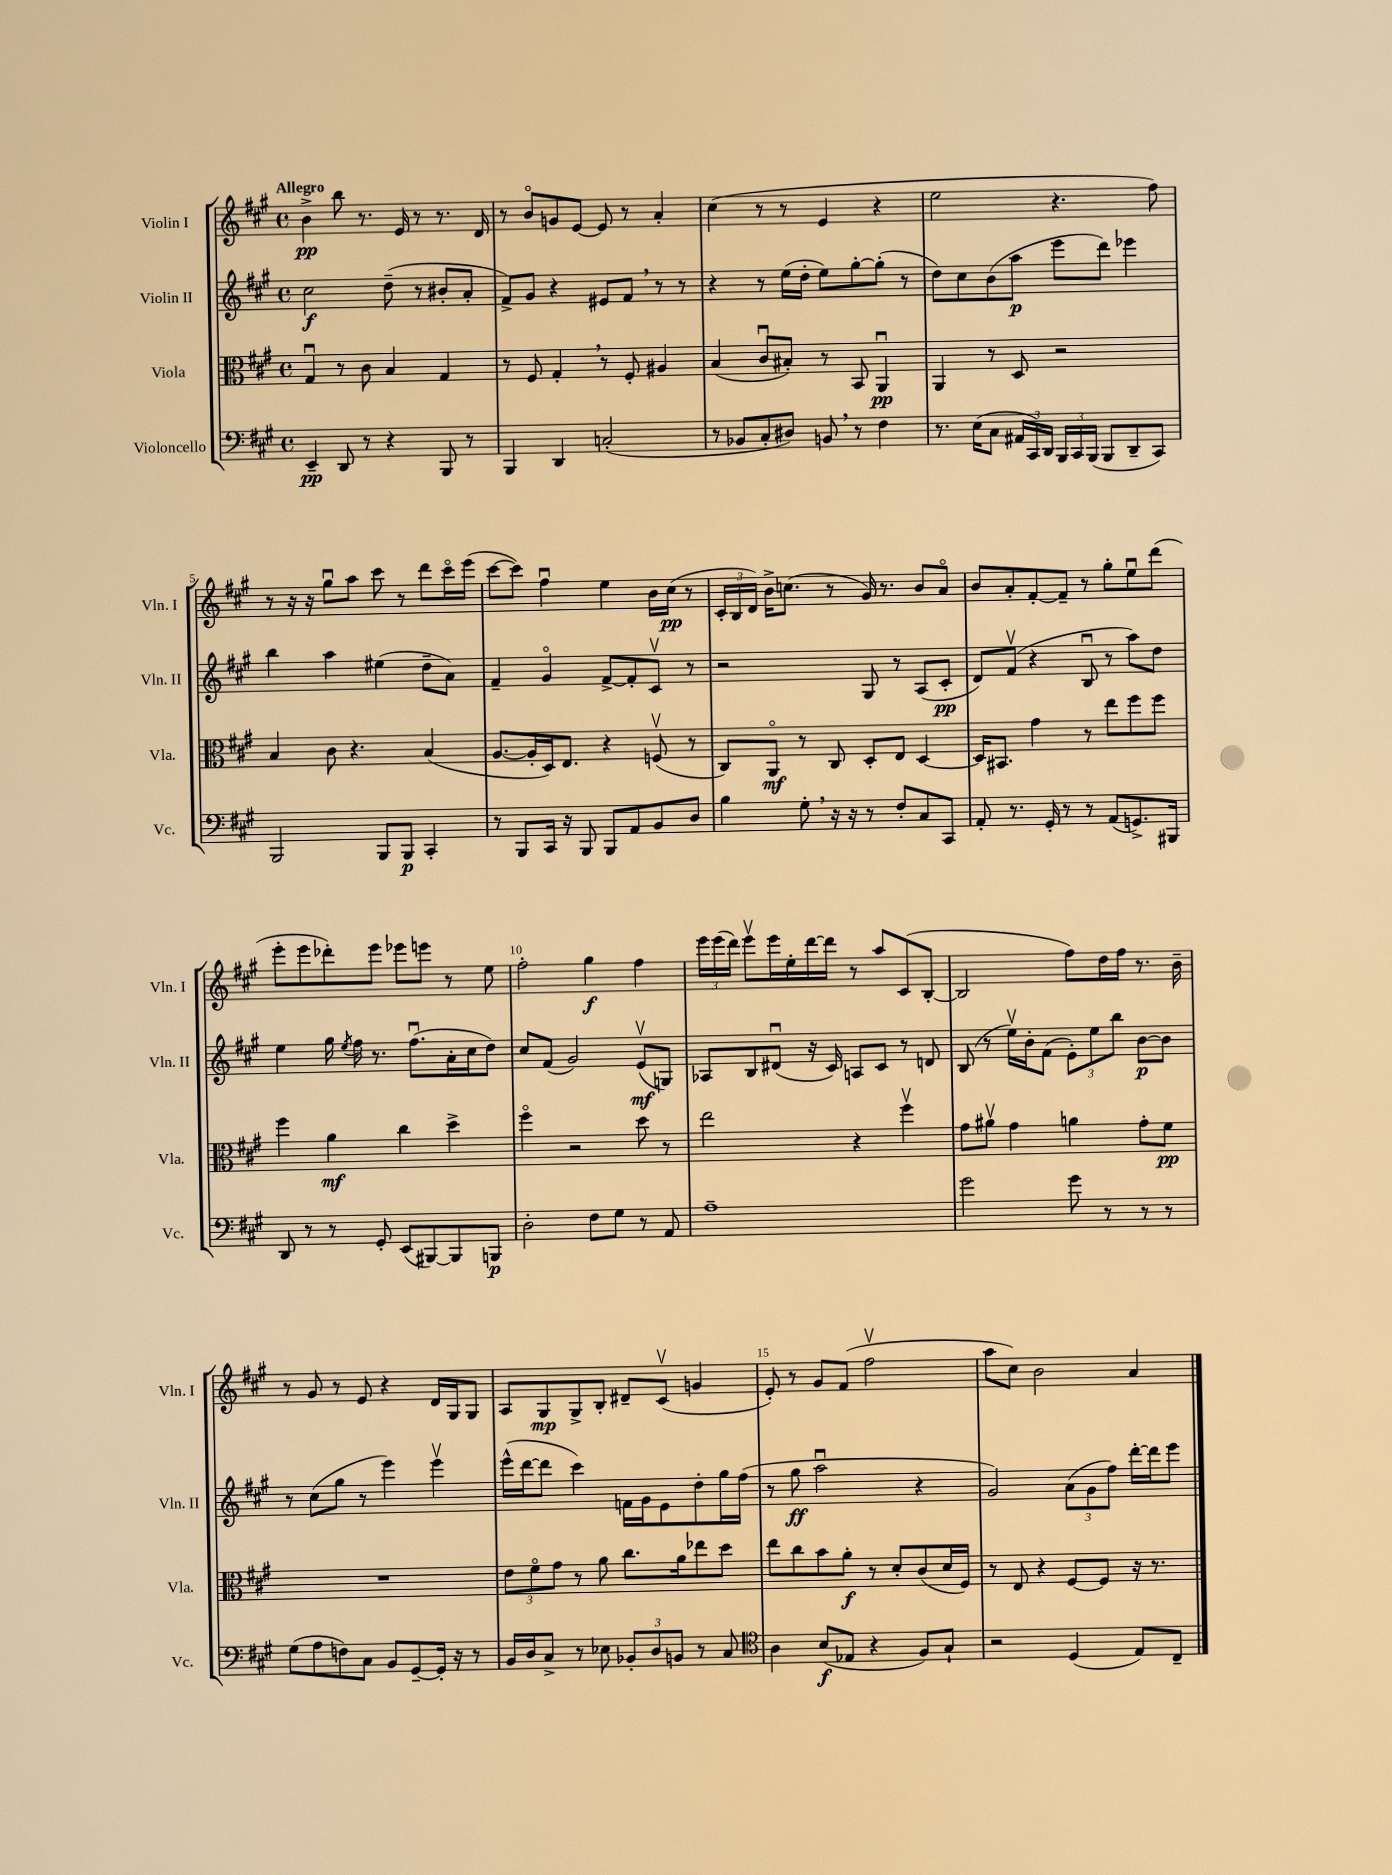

**kern	**dynam	**kern	**dynam	**kern	**dynam	**kern	**dynam
*part4	*part4	*part3	*part3	*part2	*part2	*part1	*part1
*staff4	*staff4	*staff3	*staff3	*staff2	*staff2	*staff1	*staff1
*I"Violoncello	*	*I"Viola	*	*I"Violin II	*	*I"Violin I	*
*I'Vc.	*	*I'Vla.	*	*I'Vln. II	*	*I'Vln. I	*
*clefF4	*	*clefC3	*	*clefG2	*	*clefG2	*
*k[f#c#g#]	*	*k[f#c#g#]	*	*k[f#c#g#]	*	*k[f#c#g#]	*
*M4/4	*	*M4/4	*	*M4/4	*	*M4/4	*
*met(c)	*	*met(c)	*	*met(c)	*	*met(c)	*
=1	=1	=1	=1	=1	=1	=1	=1
!	!	!	!	!	!	!LO:TX:a:B:t=Allegro	!
4EE~/	pp	4G#u/	.	2cc#\	f	4b^\	pp
8DD/	.	8r	.	.	.	8bb\	.
8r	.	8c#\	.	.	.	8.r	.
4r	.	4B/	.	(8dd~\	.	.	.
.	.	.	.	.	.	16e/	.
.	.	.	.	8r	.	8r	.
8BBB/	.	4G#/	.	8b#X'/L	.	8.r	.
8r	.	.	.	8a'/J	.	.	.
.	.	.	.	.	.	16d/	.
=2	=2	=2	=2	=2	=2	=2	=2
4BBB/	.	8r	.	8f#^/L)	.	8r	.
.	.	8F#/	.	8g#/J	.	8b/L	.
4DD/	.	4G#',/	.	4r	.	8gn/	.
.	.	.	.	.	.	[8e/J	.
(2Cn'/	.	8r	.	8e#X/L	.	8e/]	.
.	.	8F#'/	.	8f#,/J	.	8r	.
.	.	4A#X/	.	8r	.	4a'/	.
.	.	.	.	8r	.	.	.
=3	=3	=3	=3	=3	=3	=3	=3
8r	.	(4B/	.	4r	.	(4cc#\	.
8BB-X/L	.	.	.	.	.	.	.
8C#'/	.	8c#u/L	.	8r	.	8r	.
8D#X/J)	.	8B#X'/J)	.	(16ee\LL	.	8r	.
.	.	.	.	16dd'\JJ	.	.	.
8BBn,/	.	8r	.	8ee\L)	.	4e/	.
8r	.	8BB/	.	[8gg#'\	.	.	.
4F#\	.	4AAu/	pp	(8gg#'\J]	.	4r	.
.	.	.	.	8r	.	.	.
=4	=4	=4	=4	=4	=4	=4	=4
8.r	.	4AA/	.	8dd\L)	.	2ee\	.
.	.	.	.	8cc#\	.	.	.
(16E\KL	.	.	.	.	.	.	.
8C#\J	.	8r	.	(8b\	.	.	.
24AA#X/LL	.	8D/	.	8aa\J	p	.	.
24CC#/)	.	.	.	.	.	.	.
24DD/JJ	.	.	.	.	.	.	.
24BBB/LL	.	2r	.	8eee\L	.	4.r	.
24CC#/	.	.	.	.	.	.	.
(24BBB/JJ	.	.	.	.	.	.	.
8BBB/L	.	.	.	8ddd\J)	.	.	.
8DD~/	.	.	.	4eee-X\	.	.	.
8CC#/J)	.	.	.	.	.	8ff#\)	.
!!LO:LB:g=z
=5	=5	=5	=5	=5	=5	=5	=5
2BBB/	.	4B/	.	4bb\	.	8r	.
.	.	.	.	.	.	16r	.
.	.	.	.	.	.	16r	.
.	.	8c#\	.	4aa\	.	8gg#u\L	.
.	.	4.r	.	.	.	8aa\J	.
8BBB/L	.	.	.	(4ee#X\	.	8ccc#\	.
8BBB/J	p	.	.	.	.	8r	.
4CC#'/	.	(4B/	.	8dd~\L	.	8ddd\L	.
.	.	.	.	8a\J)	.	16ccc#\L	.
.	.	.	.	.	.	(16eee\JJ	.
=6	=6	=6	=6	=6	=6	=6	=6
8r	.	[8.A/L	.	4f#~/	.	[8ccc#\L	.
8BBB/L	.	.	.	.	.	8ccc#\J])	.
.	.	16A'/L]	.	.	.	.	.
16CC#/Jk	.	16D/J)	.	4g#/	.	4ff#u\	.
16r	.	8.E/J	.	.	.	.	.
8BBB/	.	.	.	.	.	.	.
8BBB/L	.	4r	.	[8f#^/L	.	4ee\	.
8AA/	.	.	.	8f#'/]	.	.	.
8BB/	.	(8Fnv/	.	8c#v/J	.	16b\LL	.
.	.	.	.	.	.	(16cc#\JJ	pp
8D/J	.	8r	.	8r	.	8r	.
=7	=7	=7	=7	=7	=7	=7	=7
4B\	.	8C#/L)	.	2r	.	24c#'/LL	.
.	.	.	.	.	.	24B/	.
.	.	.	.	.	.	24d/JJ)	.
.	.	8AA/J	mf	.	.	16b^\KL	.
.	.	.	.	.	.	(8.ccn\J	.
8G#',\	.	8r	.	.	.	.	.
16r	.	8C#/	.	.	.	8r	.
16r	.	.	.	.	.	.	.
8r	.	8D'/L	.	8G#/	.	16g#/)	.
.	.	.	.	.	.	8.r	.
8F#'/L	.	8E/J	.	8r	.	.	.
8C#/	.	[4D/	.	(8A/L	.	8b/L	.
8CC#/J	.	.	.	8c#'/J	pp	8a/J	.
=8	=8	=8	=8	=8	=8	=8	=8
8AA'/	.	16D/KL]	.	8d/L)	.	8b/L	.
.	.	8.BB#X/J	.	.	.	.	.
8.r	.	.	.	(8f#v/J	.	8a'/	.
.	.	4g#\	.	4r	.	[8f#'/	.
16GG#'/	.	.	.	.	.	.	.
8r	.	.	.	.	.	8f#~/J]	.
8r	.	8r	.	8Bu/	.	8r	.
(8AA/L	.	8ee\L	.	8r	.	8gg#'\L	.
8.GGn^/)	.	8ff#\	.	8aa\L)	.	8eeu\	.
.	.	8ff#\J	.	8dd\J	.	(8ddd\J	.
16BBB#X/Jk	.	.	.	.	.	.	.
!!LO:LB:g=z
=9	=9	=9	=9	=9	=9	=9	=9
8DD/	.	4ff#\	.	4ee\	.	8eee'\L	.
8r	.	.	.	.	.	8eee\	.
8r	.	4a\	mf	16gg#\	.	8ddd-X'\)	.
.	.	.	.	8qee/	.	.	.
.	.	.	.	16ff#\	.	.	.
8GG#'/	.	.	.	8.r	.	8eee\J	.
(8EE/L	.	4cc#\	.	.	.	8eee-X\L	.
.	.	.	.	(8.ff#u\L	.	.	.
[8BBB#X/)	.	.	.	.	.	8eeen\J	.
8BBB#/]	.	4dd^\	.	16a'\L	.	8r	.
.	.	.	.	16cc#\J	.	.	.
8BBBn/J	p	.	.	8dd\J)	.	8ee\	.
=10	=10	=10	=10	=10	=10	=10	=10
2D'\	.	4ff#\	.	8cc#/L	.	2ff#'\	.
.	.	.	.	(8f#/J	.	.	.
.	.	2r	.	2g#/)	.	.	.
8F#\L	.	.	.	.	.	4gg#\	f
8G#\J	.	.	.	.	.	.	.
8r	.	8dd\	.	(8ev/L	mf	4ff#\	.
8AA/	.	8r	.	8Gn/J)	.	.	.
=11	=11	=11	=11	=11	=11	=11	=11
1A~	.	2ee\	.	8A-X/L	.	24eee\LL	.
.	.	.	.	.	.	(24eee\	.
.	.	.	.	.	.	24ddd\JJ)	.
.	.	.	.	8B/	.	8eeev\L	.
.	.	.	.	(8d#Xu/J	.	16eee\L	.
.	.	.	.	.	.	16ee'\	.
.	.	.	.	16r	.	[16ddd\	.
.	.	.	.	16c#/)	.	16ddd\JJ]	.
.	.	4r	.	8An/L	.	8r	.
.	.	.	.	8c#/J	.	8aa/L	.
.	.	4ff#v\	.	8r	.	(8c#/	.
.	.	.	.	8dn/	.	[8B'/J	.
=12	=12	=12	=12	=12	=12	=12	=12
2g#\	.	8g#\L	.	(8B/	.	2B/]	.
.	.	8a#Xv\J	.	8r	.	.	.
.	.	4g#\	.	16eev\LL)	.	.	.
.	.	.	.	16b'\J	.	.	.
.	.	.	.	(8f#\J	.	.	.
8g#\	.	4an\	.	12e'\L)	.	8ff#\L)	.
.	.	.	.	12ee\	.	.	.
8r	.	.	.	.	.	16dd\L	.
.	.	.	.	12bb\J	.	.	.
.	.	.	.	.	.	16ff#\JJ	.
8r	.	8g#'\L	.	[8b\L	p	8.r	.
8r	.	8f#\J	pp	8b\J]	.	.	.
.	.	.	.	.	.	16b~\	.
!!LO:LB:g=z
=13	=13	=13	=13	=13	=13	=13	=13
(8G#\L	.	1r	.	8r	.	8r	.
8A\	.	.	.	(8cc#\L	.	8g#/	.
8Fn\)	.	.	.	8gg#\J	.	8r	.
8C#\J	.	.	.	8r	.	8e/	.
8BB/L	.	.	.	4eee\)	.	4r	.
[8GG#~/	.	.	.	.	.	.	.
16GG#'/Jk]	.	.	.	4eeev\	.	16d/LL	.
16r	.	.	.	.	.	16G#/J	.
8r	.	.	.	.	.	8G#/J	.
=14	=14	=14	=14	=14	=14	=14	=14
16BB/LL	.	12e\L	.	(16eee^^\LL	.	8A/L	.
16D/J	.	.	.	[16ddd\J	.	.	.
.	.	12f#\	.	.	.	.	.
8C#^/J	.	.	.	8ddd\J]	.	8G#/	mp
.	.	12g#\J	.	.	.	.	.
8r	.	8r	.	4ccc#\)	.	8G#^/	.
8E-X\	.	8a\	.	.	.	8B'/J	.
12BB-X'/L	.	8.cc#\L	.	16fn\LL	.	8d#X~/L	.
.	.	.	.	16g#\J	.	.	.
12D/	.	.	.	.	.	.	.
.	.	.	.	8e\	.	(8c#v/J	.
12BBn/J	.	.	.	.	.	.	.
.	.	16a\k	.	.	.	.	.
8r	.	8ee-X\	.	8dd'\	.	4gn/	.
8C#/	.	8dd\J	.	16gg#\L	.	.	.
.	.	.	.	(16ff#\JJ	.	.	.
=15	=15	=15	=15	=15	=15	=15	=15
*clefC4	*	*	*	*	*	*	*
4A\	.	8ee\L	.	8r	.	8e'/)	.
.	.	8cc#\	.	8gg#\	ff	8r	.
(8B/L	f	8b\	.	2aau\	.	8g#/L	.
8E-X/J	.	8a'\J	f	.	.	(8f#/J	.
4r	.	8r	.	.	.	2ff#v\	.
.	.	8d'/L	.	.	.	.	.
8F#/L)	.	(8c#/	.	4r	.	.	.
8G#`/J	.	16d/L	.	.	.	.	.
.	.	16F#/JJ)	.	.	.	.	.
=16	=16	=16	=16	=16	=16	=16	=16
2r	.	8r	.	2g#/)	.	8aa\L	.
.	.	8E/	.	.	.	8cc#\J)	.
.	.	4r	.	.	.	2b\	.
(4D/	.	[8F#/L	.	(12a\L	.	.	.
.	.	.	.	12g#\	.	.	.
.	.	8F#/J]	.	.	.	.	.
.	.	.	.	12ff#\J)	.	.	.
8E/L)	.	16r	.	[16ddd'\LL	.	4a/	.
.	.	8.r	.	16ddd\J]	.	.	.
8C#~/J	.	.	.	8eee\J	.	.	.
==	==	==	==	==	==	==	==
*-	*-	*-	*-	*-	*-	*-	*-
